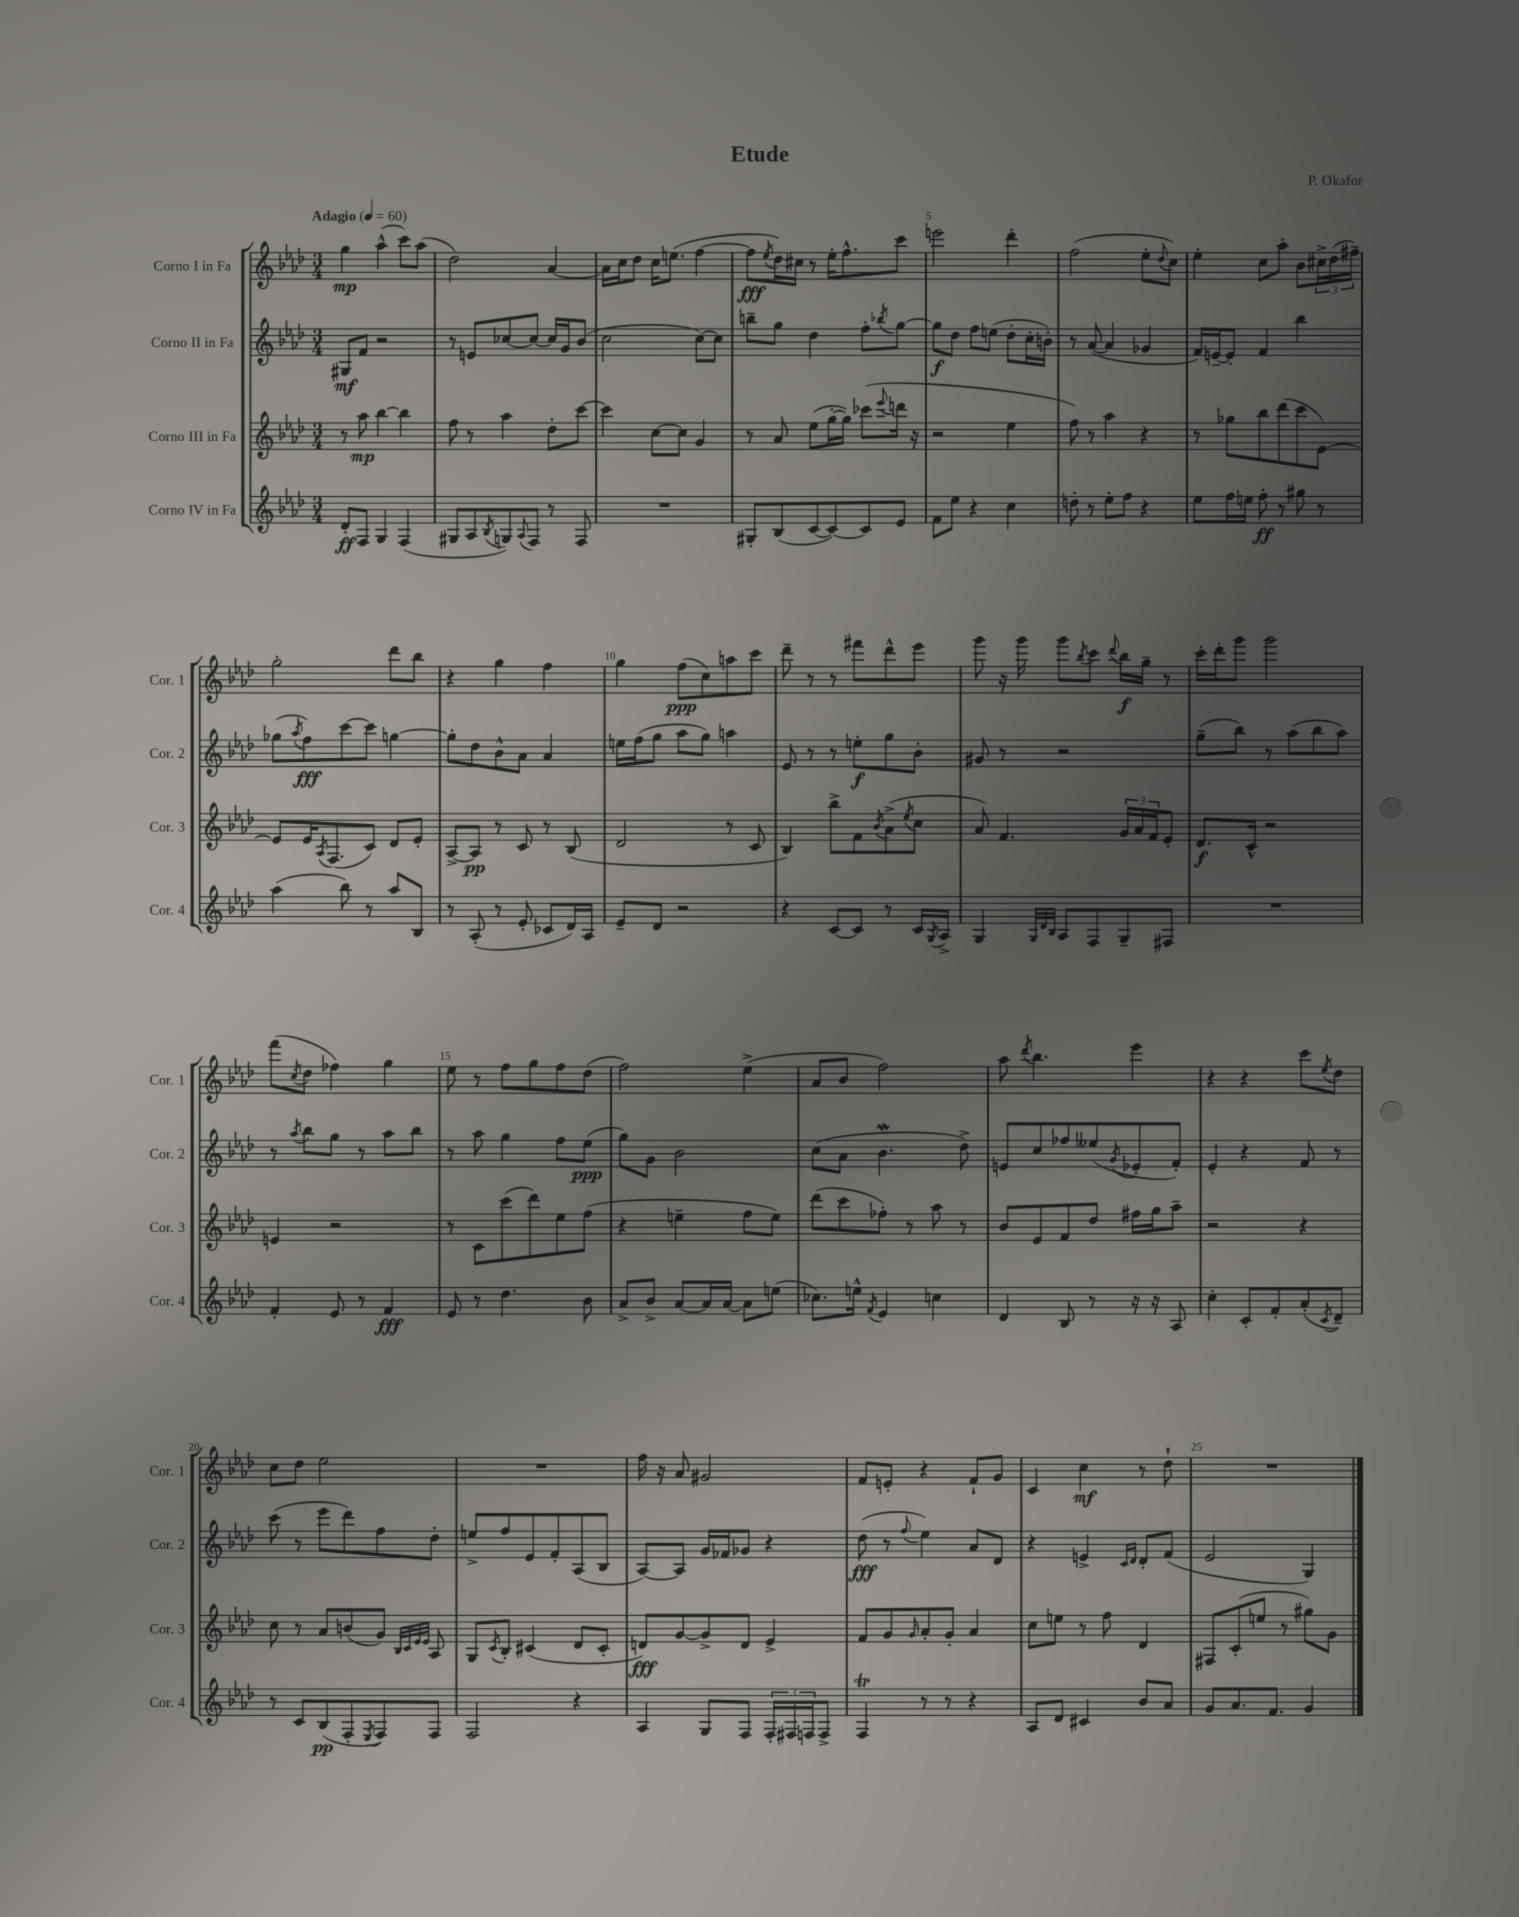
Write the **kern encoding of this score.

**kern	**kern	**kern	**kern
*staff4	*staff3	*staff2	*staff1
*clefG2	*clefG2	*clefG2	*clefG2
*k[b-e-a-d-]	*k[b-e-a-d-]	*k[b-e-a-d-]	*k[b-e-a-d-]
*M3/4	*M3/4	*M3/4	*M3/4
*MM60	*MM60	*MM60	*MM60
8d-'/L	8r	8G#/L	4gg\
8F/J	8aa-\	8f/J	.
4G/	[4bb-\	2r	(4aa-^^\
(4F/	4bb-\]	.	8ccc\L)
.	.	.	(8aa-\J
=	=	=	=
8G#/L	8ff\	8r	2dd-\)
8A-/	8r	8e/L	.
8qB-/	.	.	.
8G/)	4aa-\	[8cc-/	.
8qqA-/	.	.	.
8F/J	.	8cc-/_J	.
8r	8dd-'\L	16cc-/]LL	[4a-/
.	.	16g/J	.
8F/	[8ccc\J	(8b-/J	.
=	=	=	=
2.r	4ccc\]	2cc\	16a-\]LL
.	.	.	16cc\J
.	.	.	8dd-\J
.	[8cc\L	.	16cc\LK
.	.	.	(8.ee\J
.	8cc\]J	.	.
.	4g/	[8cc\L)	[4ff\
.	.	8cc\]J	.
=	=	=	=
8G#'/L	8r	8bb~\L	8ff\]L
.	.	.	8qee-/
(8B-/	8a-/	8gg\J	16dd-\L)
.	.	.	16cc#\JJ
[8c/	(8ee-\L	4dd-\	8r
8c/_)	[16gg'\L	.	16ee-'\LK
.	16gg\]JJ)	.	8.ff^^\
8c/]	(8ccc-\L	8ff'\L	.
.	8qqeee-/	8qbb-/	.
8e-/J	16ddd\Jk	[8gg\J	8ccc\J
.	16r	.	.
=	=	=	=
8f\L	2r	8gg\]L	2eee\
8ee-\J	.	8dd-\J	.
4r	.	8ff\L	.
.	.	(8ee\J	.
4cc\	4ee-\	8dd-'\L	4ddd-'\
.	.	16cc'\L	.
.	.	16b'\JJ)	.
=	=	=	=
8dd'\	8ff\)	8r	(2ff\
8r	8r	([8a-/	.
8ee-'\L	4aa-\	4a-/]	.
8ff\J	.	.	.
4r	4r	4g-/	8ee-'\L
.	.	.	8qqdd-/
.	.	.	8cc\J)
=	=	=	=
8ee-\L	8r	16f/LL)	4ee-'\
.	.	[16e~/J	.
16ff\L	8gg-\L	8e'/]J	.
16ee\JJ	.	.	.
8ff'\	8bb-\	4f/	8cc\L
8r	(8ddd-\	.	8aa-'\J
8gg#\	8ccc\	4bb-\	8b-\L
8r	[8e-\J)	.	24cc#^\L
.	.	.	(24dd-\
.	.	.	24ff#~\JJ)
=	=	=	=
(4aa-\	8e-/]L	(8gg-\L	2gg'\
.	.	8qaa-/	.
.	16e-/K	8ff\)	.
.	8qA-/	.	.
.	(8.F/	.	.
8bb-\)	.	[8ccc\	.
8r	8c/J)	8ccc\]J	.
8aa-/L	8d-/L	[4gg\	8ddd-\L
8B-/J	8e-'/J	.	8bb-\J
=	=	=	=
8r	[8A-^/L	8gg'\]L	4r
(8A-'/	8A-/]J	8dd-\	.
8r	8r	8b-^^\	4gg\
8e-'/	8c/	8a-\J	.
8c-/L	8r	4a-/	4ff\
16d-/L)	(8B-/	.	.
16A-/JJ	.	.	.
=	=	=	=
8e-~/L	2d-/	16ee\LL	4gg\
.	.	(16ff\J	.
8d-/J	.	8gg\J	.
2r	.	8aa-\L	(8ff\L
.	.	8gg\J)	8cc\)
.	8r	4aa\	8aa\
.	8c/	.	8ccc\J
=	=	=	=
4r	4B-/)	8e-/	8ddd-~\
.	.	8r	8r
[8c/L	8bb-^\L	8r	8r
8c/]J	8f\	8ee'\L	8fff#\L
.	8qb-/	.	.
8r	(8a-^\	8gg\	8ddd-^^\
.	8qee-/	.	.
16c/LL	8cc\J	8b-'\J	8eee-\J
8qG/	.	.	.
16A-^/JJ	.	.	.
=	=	=	=
4G/	8a-/)	8g#/	8ggg\
.	4.f/	8r	16r
.	.	.	16ggg\
32qqG/LLL	.	.	.
32qqd-/	.	.	.
32qqB-/JJJ	.	.	.
8A-/L	.	2r	8ggg\L
.	.	.	8qbb-/
8F/	.	.	8ccc\J
.	.	.	8qqddd-/
8G~/	24g/LL	.	16bb-\LL
.	24a-/	.	.
.	.	.	16gg~\JJ
.	24f/J	.	.
8F#/J	8e-'/J	.	8r
=	=	=	=
2.r	8.d-/L	(8gg~\L	16ccc'\LL
.	.	.	16ddd-'\J
.	.	8bb-\J)	8ggg\J
.	16c^^/Jk	.	.
.	2r	8r	2ggg\
.	.	(8aa-\L	.
.	.	8bb-\	.
.	.	8aa-\J)	.
=	=	=	=
4f'/	4e/	8r	(8fff\L
.	.	8qaa-/	8qcc/
.	.	8bb-\L	8dd-\J
8e-/	2r	8gg\J	4ff-\)
8r	.	8r	.
4f/	.	8aa-\L	4gg\
.	.	8bb-\J	.
=	=	=	=
8e-/	8r	8r	8ee-\
8r	8c\L	8aa-\	8r
4.dd-\	(8ccc\	4gg\	8ff\L
.	8ddd-\)	.	8gg\
.	8ee-\	8ff\L	8ff\
8b-\	(8ff\J	(8ee-\J	(8dd-\J
=	=	=	=
8a-^/L	4r	8gg\L)	2ff\)
8b-^/J	.	8g\J	.
[8a-/L	4ee~\	2b-\	.
16a-/]L	.	.	.
[16a-/JJ	.	.	.
8a-\]L	8ff\L	.	(4ee-^\
(8ee\J	8ee\J)	.	.
=	=	=	=
8.cc-\L)	(8ddd-\L	(8cc\L	8a-/L
.	8ccc\	8a-\J	8b-/J
16ee^^\Jk	.	.	.
8qf/	.	.	.
4e-/	8ff-'\J)	4.b-\	2ff\)
.	8r	.	.
4cc\	8aa-\	.	.
.	8r	8dd-^\)	.
=	=	=	=
4d-/	8b-/L	8e/L	8aa-\
.	.	.	8qddd-/
.	8e-/	8cc/	4.bb-\
8B-/	8f/	8ff-/	.
8r	8dd-/J	(8ee--/	.
.	.	8qg/	.
16r	16ff#\LL	8e-'/	4eee-\
16r	16gg\J	.	.
8A-/	8aa-~\J	8f'/J)	.
=	=	=	=
4cc'\	2r	4e-'/	4r
8c'/L	.	4r	4r
8f'/	.	.	.
(8a-'/	4r	8f/	8ccc\L
8qc/	.	.	8qee-/
8d-~/J)	.	8r	8dd-\J
=	=	=	=
8r	8cc\	(8ccc\	8cc\L
8c/L	8r	8r	8dd-\J
(8B-/	8a-/L	8eee-\L	2ee-\
8F'/	(8b/	8ddd-\)	.
8qE-/	.	.	.
8F/)	8g/J)	8ff\	.
.	32qqB-/LLL	.	.
.	32qqc/	.	.
.	32qqe-/	.	.
.	32qqe-/JJJ	.	.
8F/J	8A-/	8dd-'\J	.
=	=	=	=
2F/	8G/L	8ee^/L	2.r
.	8qc/	.	.
.	8B-'/J	8ff/	.
.	(4c#/	8e-/	.
.	.	8f'/	.
4r	8d-/L	(8A-/	.
.	8c#'/J	8B-/J	.
=	=	=	=
4A-/	8d/L)	[8A-/L)	16ff\
.	.	.	16r
.	[8g/	8A-/]J	8a-/
8G/L	8g^/]	16g/LL	2g#/
.	.	16f-/J	.
8F/J	8d/J	8g-/J	.
24F'/LL	4e-^/	4r	.
24F#/	.	.	.
24F/J	.	.	.
8F^/J	.	.	.
=	=	=	=
4F/	8f/L	(8dd-\	8f/L
.	8g/	8r	8e'/J
.	16qqg/	8qqff/	.
8r	8a-'/	4ee-\)	4r
8r	8g'/J	.	.
4r	4a-/	8a-/L	8f`/L
.	.	8d-/J	8g/J
=	=	=	=
8A-/L	8cc\L	4r	4c/
8d-/J	8ee\J	.	.
4c#/	8r	4e^/	4cc\
.	8ff\	.	.
.	.	16qqc/LL	.
.	.	16qqd-/JJ	.
8b-/L	4d-/	8d-'/L	8r
8a-/J	.	(8f/J	8dd-`\
=	=	=	=
8g/L	8F#/L	2e-/	2.r
8.a-/	(8c'/	.	.
.	8ee/J	.	.
8.f/J	.	.	.
.	8r	.	.
4g/	8gg#\L)	4G/)	.
.	8g\J	.	.
==	==	==	==
*-	*-	*-	*-
